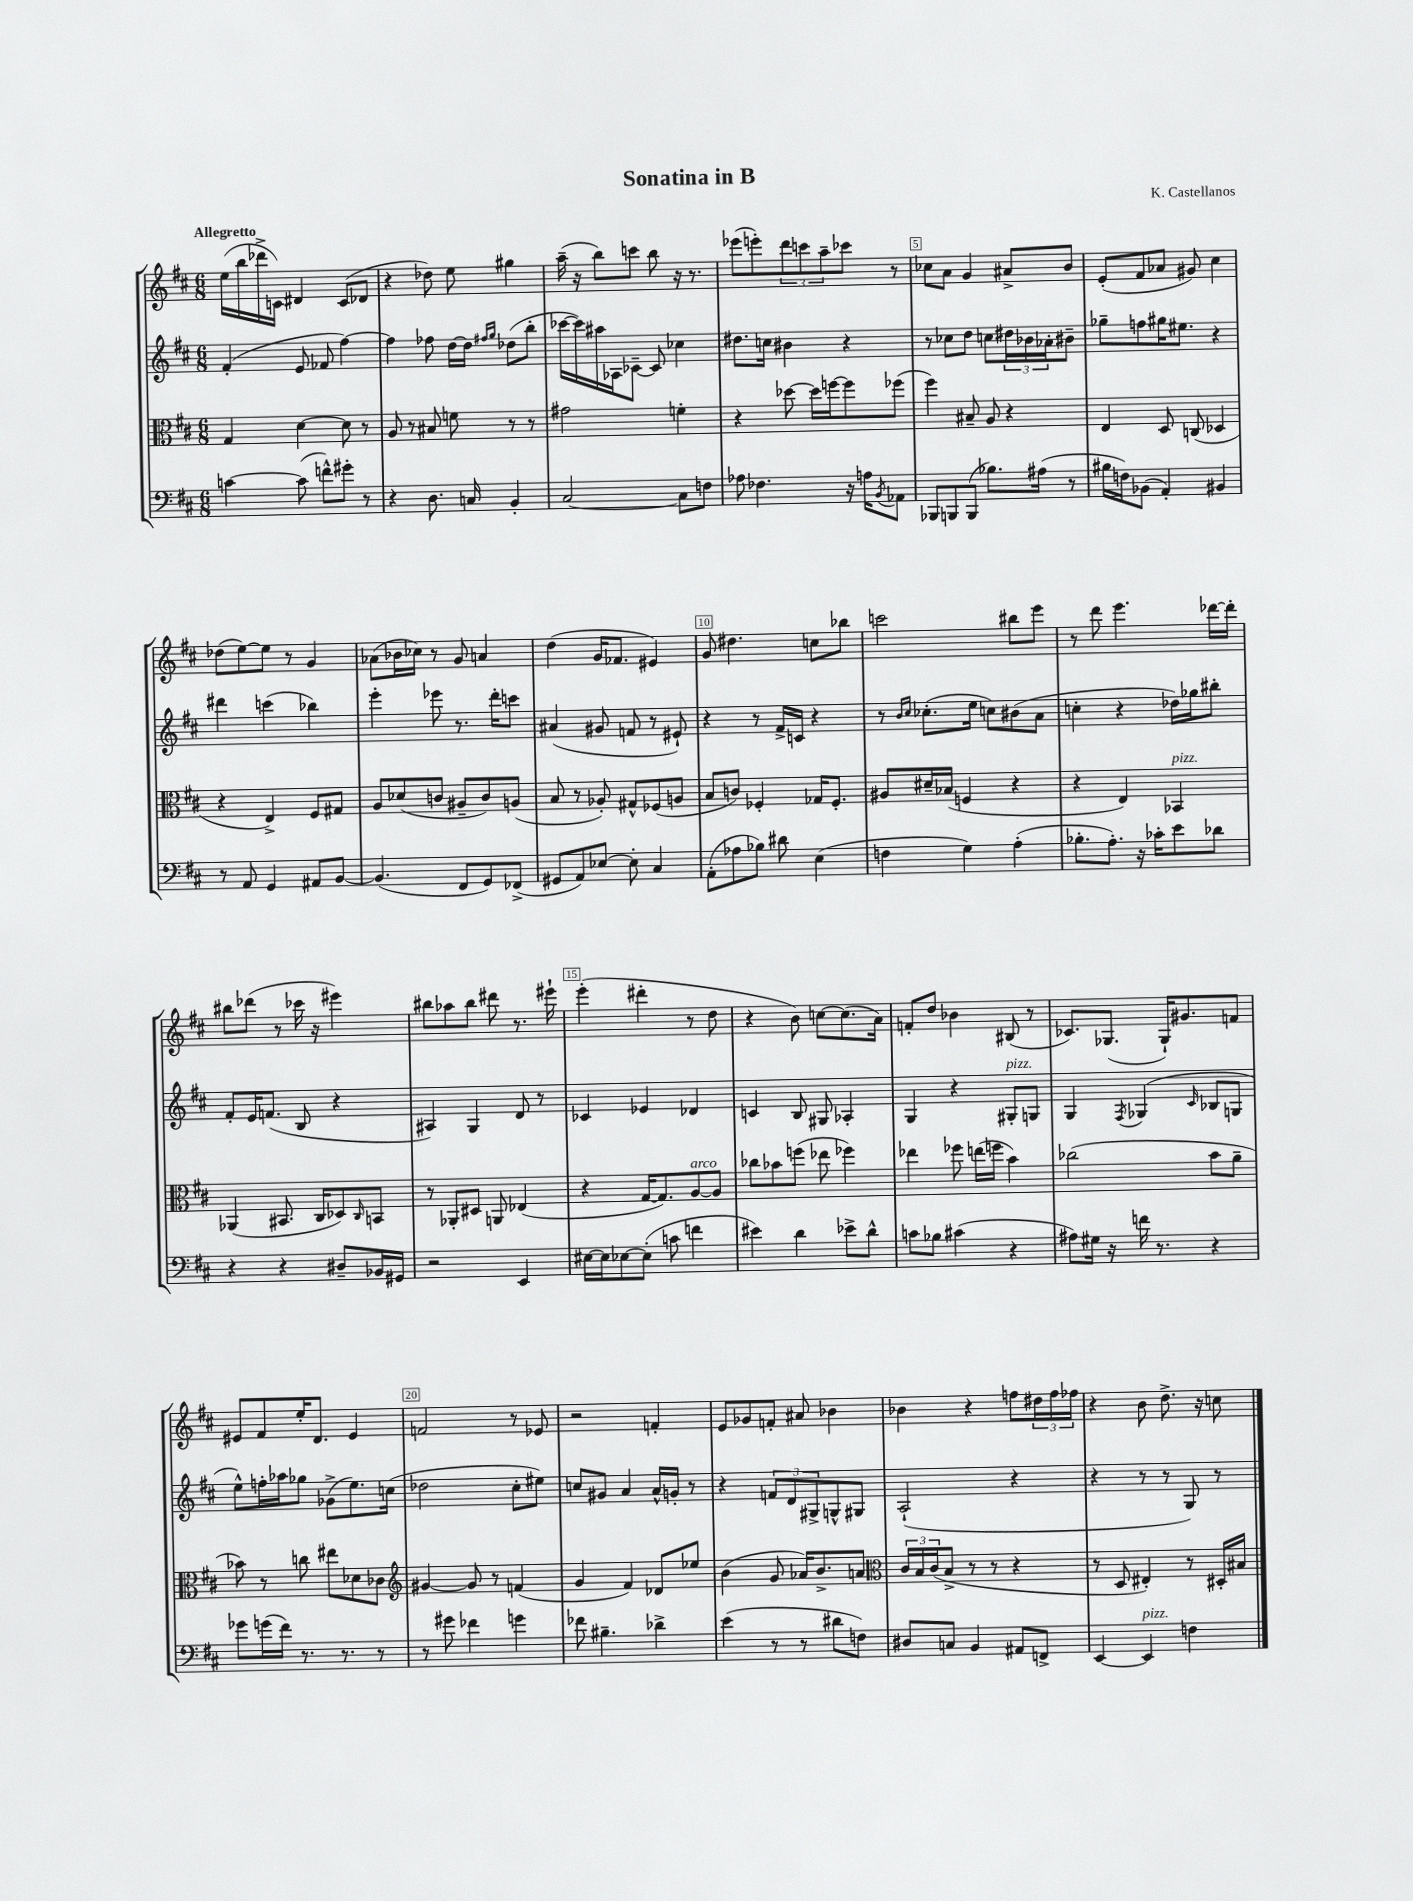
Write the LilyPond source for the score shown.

\header { title = "Sonatina in B" composer = "K. Castellanos" }
<<
\new StaffGroup <<
\new Staff = "s0" {
    \clef treble \key d \major \numericTimeSignature \time 6/8 \tempo "Allegretto"
    e''16( b''16 des'''16-> c'16) dis'4 c'8( des'8 |
    r4 des''8) e''8 gis''4 |
    a''16--( r16 b''8) c'''8 b''8 r16 r8. |
    ees'''8( e'''8-.) \tuplet 3/2 { d'''8 c'''8 a''8-- } ces'''8 r8 |
    ces''8 a'8 g'4 ais'8-> b'8 |
    e'8-.( fis'8 aes'8 gis'8) cis''4 |
    des''8( e''8~) e''8 r8 g'4 |
    aes'8( bes'16 ces''16) r8 g'8 a'4 |
    d''4( g'16 fes'8. eis'4) |
    g'8 dis''4. c''8 bes''8 |
    c'''2 bis''8 e'''8 |
    r8 d'''8 e'''4. des'''16~ des'''16-. |
    bis''8 des'''8( r8 ces'''16 r16 eis'''4) |
    bis''8 aes''8 bis''8 dis'''8 r8. eis'''16-! |
    e'''4-.( dis'''4-. r8 d''8 |
    r4 b'8) c''8~ c''8.( a'16) |
    f'8-. d''8 bes'4 bis8( r8 |
    ces'8.) ges8.( ges16-!) gis'8. f'8 |
    eis'8 fis'8 e''16-. d'8. eis'4 |
    f'2 r8 ees'8 |
    r2 f'4-. |
    e'8 ges'8 f'8-. ais'8 bes'4 |
    bes'4 r4 f''8 \tuplet 3/2 { dis''16 f''16 fes''16 } |
    r4 b'8 d''8.-> r16 c''8 \bar "|." |
}
\new Staff = "s1" {
    \clef treble \key d \major \numericTimeSignature \time 6/8
    fis'4-.( e'8 fes'8 fis''4~) |
    fis''4 fes''8 d''16~ d''16 \grace { fis''16 g''16 } des''8( b''8-. |
    ces'''16~ ces'''16) ais''16 aes16 ces'8~-- ces'8 ces''4 |
    dis''8. c''16 bis'4 r4 |
    r8 ces''8 d''8 c''8 \tuplet 3/2 { dis''16 bes'16 aes'16-. } bis'8-- |
    ges''8-- f''8 gis''16 eis''8. r4 |
    dis'''4 c'''4( bes''4) |
    e'''4-. ees'''8 r8. d'''16-. c'''8 |
    ais'4( gis'8 f'8 r8 eis'8-!) |
    r4 r8 fis'16-> c'16 r4 |
    r8 \grace { b'16 cis''16 } ces''8.-.( e''16 c''8) bis'8( a'8 |
    c''4-. r4 des''16) ges''16 bis''8-. |
    fis'8-. e'16 f'8.( b8 r4 |
    ais4) g4 d'8 r8 |
    ces'4 ees'4 des'4 |
    c'4 b8 gis8 aes4-. |
    g4 r4 gis8-.^\markup { \italic "pizz." } g8 |
    g4 \acciaccatura { fis8 } ges4( \grace { cis'16 } bes8 g8 |
    e''8-^) f''16-. aes''16 ges''8 ges'8->( e''8.) c''16( |
    des''2 cis''8-. eis''8) |
    c''8 gis'8 a'4 a'16-^ g'16-. r8 |
    r4 \tuplet 3/2 { f'8 d'8 gis8-> } g8-^ gis8 |
    a2-!( r4 |
    r4 r8 r8 g8) r8 \bar "|." |
}
\new Staff = "s2" {
    \clef alto \key d \major \numericTimeSignature \time 6/8
    g4 d'4~ d'8 r8 |
    a8 r8 bis8 f'8 r8 r8 |
    gis'2 f'4-. |
    r4 des''8~ des''16 f''16~ f''8 fes''8( |
    fis''4) bis8-- a8 r4 |
    e4 d8 c8( des4 |
    r4 e4->) fis8 gis8 |
    a8 des'8( c'8 ais8-- c'8) a8( |
    b8 r8 aes8-.) gis8-^ fes8( a8 |
    b8 c'8) fes4-. ges16 fes8.-. |
    ais8 dis'16-- bes16( f4 r4 |
    r4 e4) bes,4^\markup { \italic "pizz." } |
    aes,4( bis,8. cis16 des8) \grace { cis16 } b,8 |
    r8 aes,8-. dis8 a,8 ees4( |
    r4 g16~ g8.) a8~^\markup { \italic "arco" } a8 |
    ces''8 bes'8 f''8( ees''8 fes''4) |
    ees''4 fes''8 e''16( f''16 b'4) |
    ces''2( b'8 a'8-- |
    bes'8) r8 c''8 eis''8 des'8 ces'8 |
    \clef treble gis'4~ gis'8 r8 f'4( |
    g'4 fis'4) des'8 ees''8 |
    b'4( g'8 aes'16) b'8.-> a'8 |
    \clef alto \tuplet 3/2 { cis'16 b16 cis'16( } b8-> r8 r8 r4 |
    r8 d8 eis4-.) r8 dis16-. bis16 \bar "|." |
}
\new Staff = "s3" {
    \clef bass \key d \major \numericTimeSignature \time 6/8
    c'4~ c'8( f'8-^) gis'8-. r8 |
    r4 d8. c16 b,4-. |
    cis2~ cis8 f8 |
    aes8 fes4. r16 a16 \acciaccatura { b,8 } aes,8 |
    bes,,8 b,,8 b,,8( bes8.) ais16( r8 |
    bis16 f16) bes,8( a,4-.) bis,4 |
    r8 a,8 g,4 ais,8 b,8~ |
    b,4.( fis,8 g,8) fes,8->( |
    gis,8 a,8) ees8~ ees8-. cis4 |
    a,8-.( aes8 bes8) dis'8 e4( |
    f4 g4) a4-.( |
    bes8.-. a8.-.) r16 ces'16-. e'8 des'8 |
    r4 r4 dis8-- bes,16 gis,16 |
    r2 e,4 |
    eis16~ eis16 ees8~ ees8-.( c'8 f'4 |
    eis'4) d'4 ees'8-> d'8-^ |
    c'8 bes8 cis'4( r4 |
    ais8) gis16 r16 f'16 r8. r4 |
    ges'8 g'16( fis'16) r8. r8. r8 |
    r8 gis'8 fes'4 g'4 |
    fes'8 bis4.-- des'4-> |
    e'4( r8 r8 dis'8 f8) |
    dis8 c8 b,4 ais,8 f,8-> |
    e,4~ e,4^\markup { \italic "pizz." } f4 \bar "|." |
}
>>
>>
\layout { \context { \Score \override BarNumber.break-visibility = ##(#f #t #t) barNumberVisibility = #(every-nth-bar-number-visible 5) \override BarNumber.stencil = #(make-stencil-boxer 0.1 0.3 ly:text-interface::print) } }
